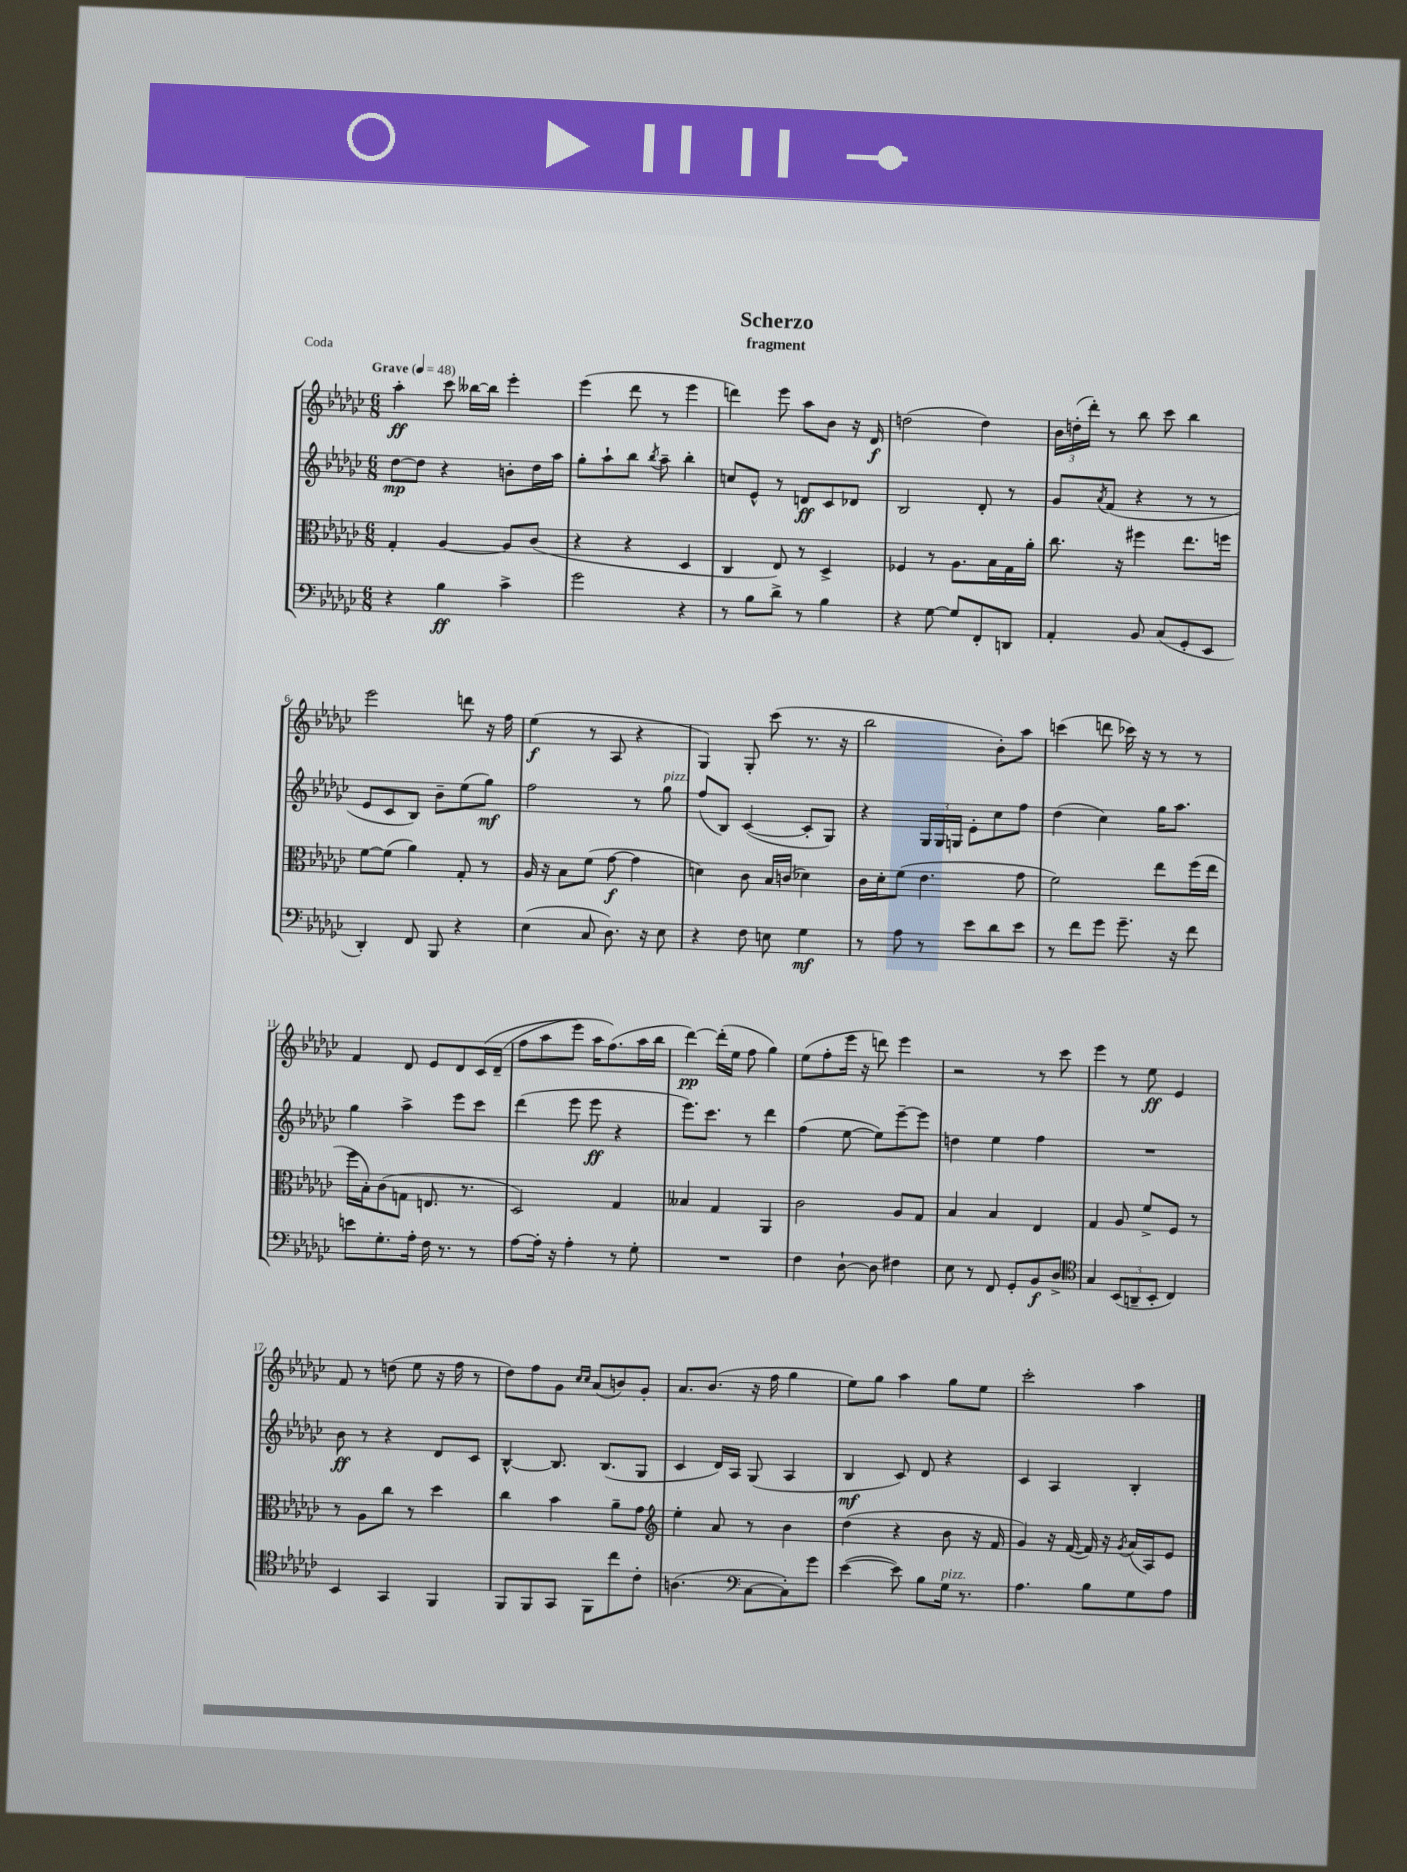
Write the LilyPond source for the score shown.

\header { title = "Scherzo" subtitle = "fragment" piece = "Coda" }
<<
\new StaffGroup <<
\new Staff = "s0" {
    \clef treble \key ges \major \numericTimeSignature \time 6/8 \tempo "Grave" 4 = 48
    aes''4-.\ff ces'''8 beses''16~ beses''16 ees'''4-. |
    ees'''4( des'''8 r8 ees'''4 |
    d'''4) ees'''8 aes''8 bes'8 r16 des'16\f |
    d''2( d''4) |
    \tuplet 3/2 { bes'16 d''16-.( des'''16-.) } r8 bes''8 ces'''8 bes''4 |
    ees'''2 d'''8 r16 f''16 |
    ees''4\f( r8 aes8 r4 |
    ges4) ges8-. ces'''8( r8. r16 |
    bes''2 bes'8-.) aes''8 |
    c'''4( d'''8 ces'''16) r16 r8 r8 |
    f'4 des'8 ees'8 des'8 ces'16\( des'16--( |
    f''8 aes''8 ees'''8) aes''16 f''8.(\) aes''16 bes''16 |
    des'''4~\pp) des'''16-.( ees''16 f''8 ges''4) |
    ees''8( f''8-. ees'''16 r16 d'''8) ees'''4 |
    r2 r8 ces'''8 |
    ees'''4 r8 ees''8\ff ees'4 |
    f'8 r8 d''8( ees''8 r16 f''16 r8 |
    des''8) f''8 ges'8 \grace { ces''16 ces''16 } aes'8( b'8) ges'8-. |
    aes'8. bes'8.( r16 f''16 ges''4 |
    ees''8) ges''8 aes''4 ges''8 ees''8 |
    ces'''2-. aes''4 \bar "|." |
}
\new Staff = "s1" {
    \clef treble \key ges \major \numericTimeSignature \time 6/8
    des''8~\mp des''8 r4 b'8-. des''16 aes''16 |
    ges''8-. aes''8-! bes''8 \acciaccatura { bes''8 } aes''8-- bes''4-. |
    c''8 ees'8-^ r8 d'8\ff ces'8 des'8 |
    bes2 des'8-. r8 |
    ges'8 \acciaccatura { aes'8 } f'8( r4 r8 r8 |
    ees'8 ces'8 bes8) bes'8-- ees''8( ges''8\mf) |
    f''2 r8 ges''8^\markup { \italic "pizz." } |
    f''8( bes8) ces'4~( ces'8-. ges8) |
    r4 \tuplet 3/2 { ges16 ges16 g16 } ees'8-. ces''8 f''8 |
    des''4( ces''4) ges''16 aes''8. |
    ges''4 aes''4-> ees'''8 ces'''8 |
    des'''4( ees'''8 ees'''8\ff r4 |
    ees'''8.) ces'''8. r8 des'''4 |
    f''4( ees''8~ ees''8) ees'''8~-- ees'''8 |
    d''4 ees''4 f''4 |
    R2. |
    bes'8\ff r8 r4 des'8 ces'8 |
    bes4~-^ bes8. bes8.( ges8 |
    ces'4 des'16) aes16 ges8( aes4 |
    bes4\mf ces'8) des'8 r4 |
    ces'4 aes4 bes4-. \bar "|." |
}
\new Staff = "s2" {
    \clef alto \key ges \major \numericTimeSignature \time 6/8
    ges4-. aes4~ aes8 ces'8( |
    r4 r4 des4 |
    ces4 ees8) r8 des4-> |
    fes4 r8 aes8. bes16 ges16 aes'16-. |
    ces''8. r16 fis''4 ees''8. f''16 |
    f'8~ f'8( aes'4) ges8-. r8 |
    aes16 r16 bes8 f'8( ges'8~\f ges'4 |
    d'4) ces'8 bes16 c'16( des'4) |
    ces'16 des'16-. f'8( ees'4. ges'8 |
    f'2) ees''8 f''16( ees''16 |
    f''16 bes16-.) ces'8( g8 e8. r8. |
    des2) ges4 |
    beses4 ges4 aes,4 |
    ces'2 aes8 ges8 |
    bes4 bes4 ees4 |
    ges4 aes8 f'8-> f8 r8 |
    r8 aes8 ces''8 r8 des''4 |
    ces''4 bes'4 aes'8-- ges'8 |
    \clef treble ees''4-. aes'8 r8 bes'4 |
    des''4( r4 bes'8 r16 f'16 |
    ges'4) r16 f'16~( f'16) r16 \acciaccatura { ges'8 } aes'16( aes16) ees'8 \bar "|." |
}
\new Staff = "s3" {
    \clef bass \key ges \major \numericTimeSignature \time 6/8
    r4 bes4\ff ces'4-> |
    ges'2 r4 |
    r8 bes8 des'8-> r8 bes4 |
    r4 ges8~ ges8 f,8-. d,8 |
    aes,4-. bes,8 ces8( ges,8-. ees,8 |
    des,4-.) f,8 bes,,8 r4 |
    ees4( ces8 des8.) r16 ees8 |
    r4 f8 e8 ges4\mf |
    r8 aes8 r8 ees'8 des'8 ees'8 |
    r8 f'8 ges'8 ges'8.-- r16 f'8 |
    e'8 ges8.-. aes16-. f16 r8. r8 |
    aes8~ aes16-. r16 aes4-. r8 ges8-. |
    R2. |
    f4 des8~-! des8 fis4 |
    ees8 r8 f,8 ges,8-. bes,8\f des8-> |
    \clef tenor ges4 \tuplet 3/2 { bes,8( a,8-- bes,8-. } ces4) |
    bes,4 ges,4 f,4 |
    f,8 f,8 ges,8 f,8 ces''8 ces'8-. |
    a4.( \clef bass ces8~ ces8-.) ges'8 |
    ees'4~( ees'8) bes8 ges16^\markup { \italic "pizz." } r8. |
    aes4. bes8 ges8 aes8 \bar "|." |
}
>>
>>
